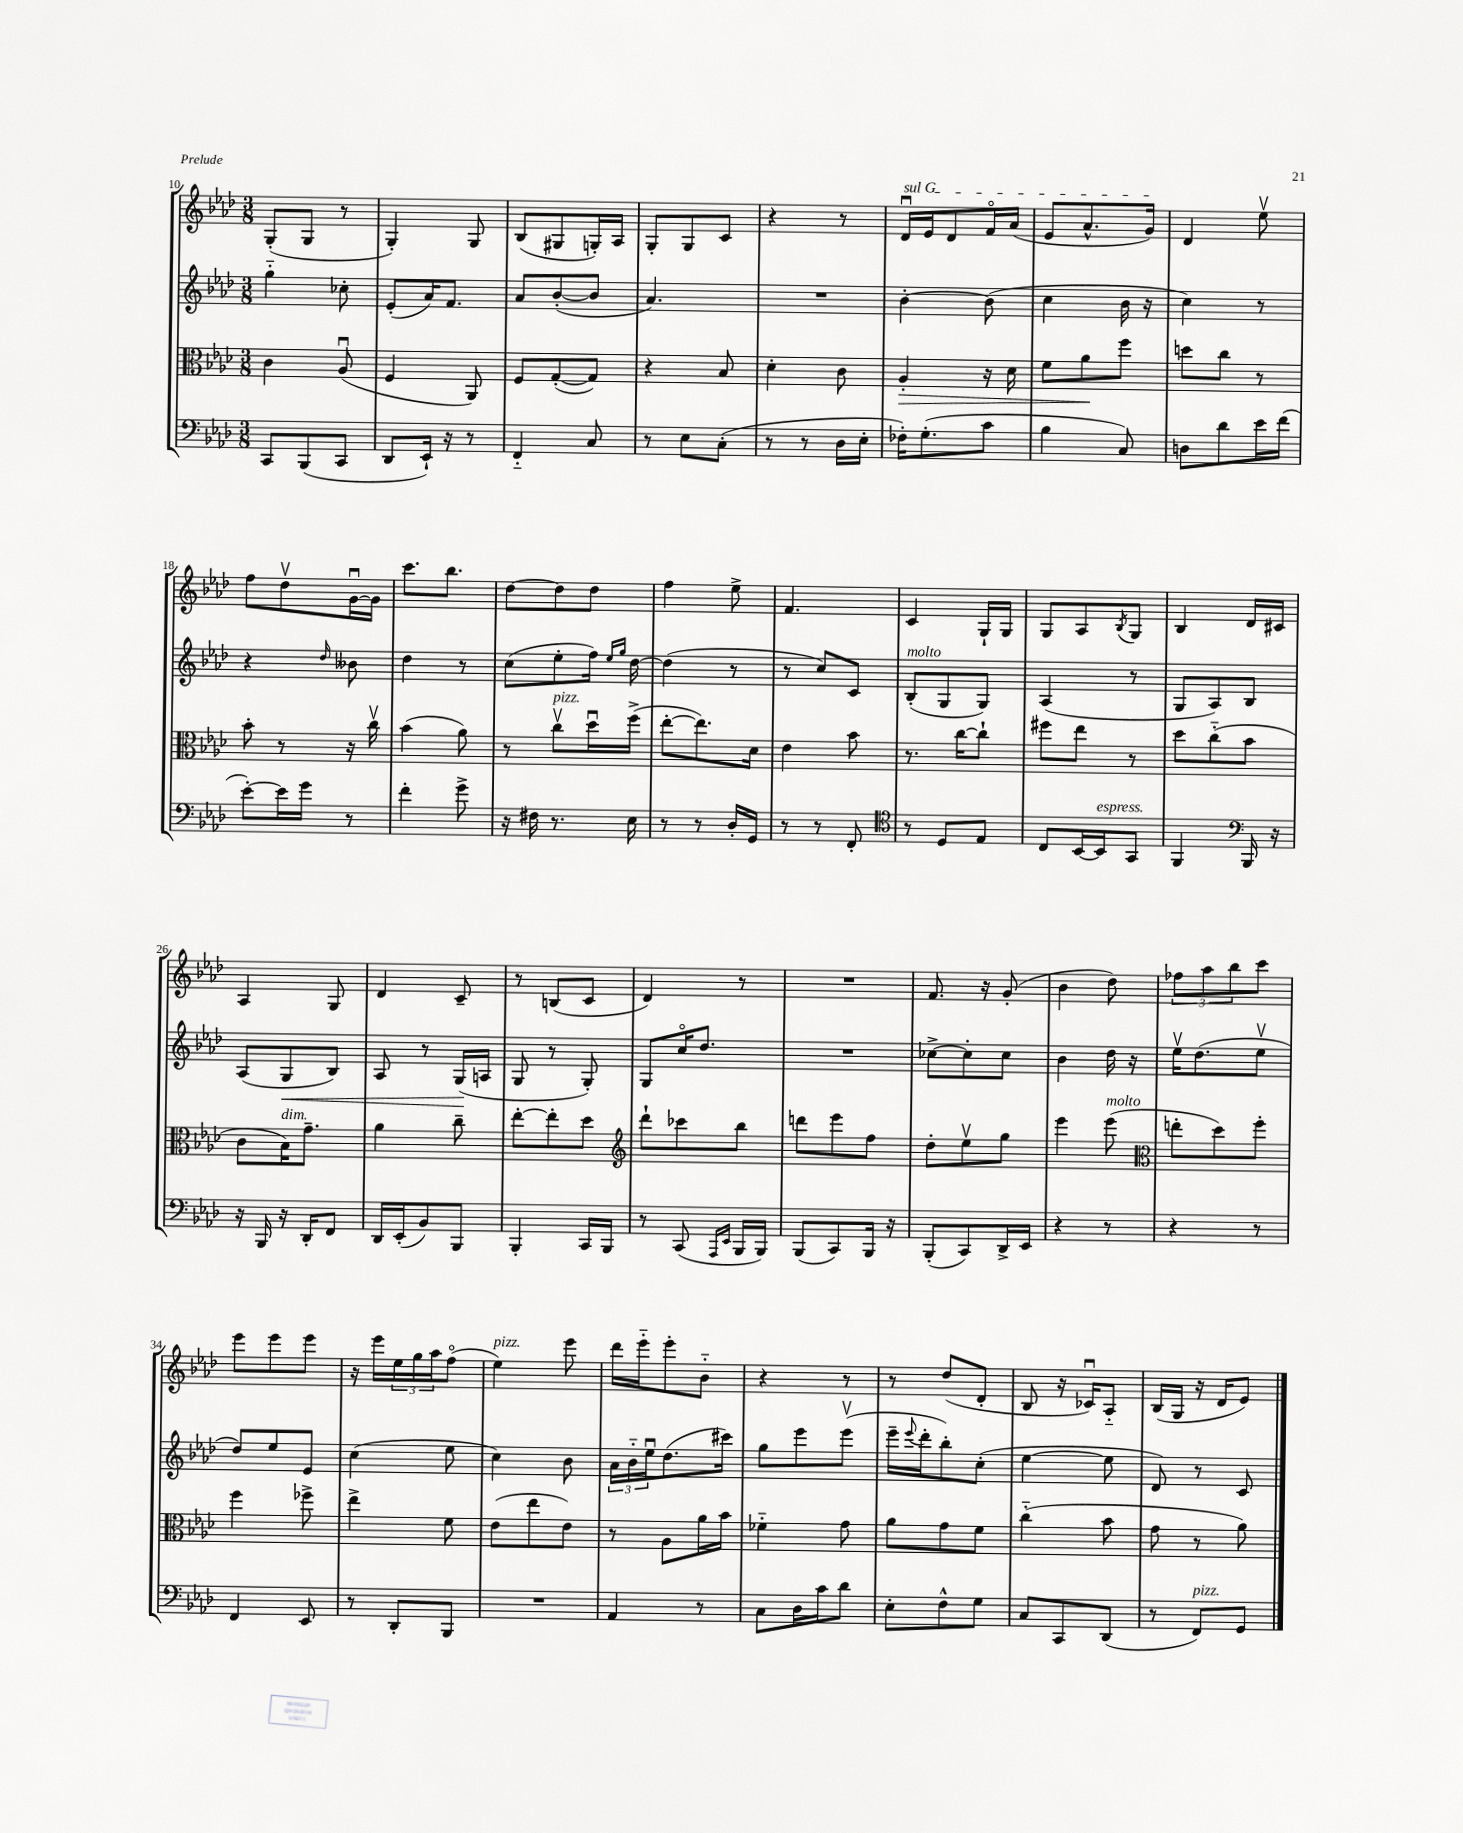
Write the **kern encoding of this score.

**kern	**kern	**kern	**kern
*staff4	*staff3	*staff2	*staff1
*clefF4	*clefC3	*clefG2	*clefG2
*k[b-e-a-d-]	*k[b-e-a-d-]	*k[b-e-a-d-]	*k[b-e-a-d-]
*M3/8	*M3/8	*M3/8	*M3/8
8CC	4c	4gg'~	(8G'
(8BBB-	.	.	8G
8CC	(8A-u	8cc-'	8r
=	=	=	=
8DD-	4F	(8e-'	4G')
16EE-`)	.	16a-)	.
16r	.	8.f	.
8r	8AA-)	.	8G
=	=	=	=
4FF'~	8F	8a-	(8B-
.	([8G'	([8b-'	8G#
8C	8G])	8b-]	16G')
.	.	.	16A-
=	=	=	=
8r	4r	4.a-)	8G'
8E-	.	.	8G
(8C'	8B-	.	8c
=	=	=	=
8r	4d-'	4.r	4r
8r	.	.	.
16D-	8c	.	8r
16E-'	.	.	.
=	=	=	=
16F-')	4A-'	[4b-'	16d-u
(8.G'	.	.	16e-
.	.	.	8d-
8c	16r	(8b-]	16fo
.	16d-	.	(16a-
=	=	=	=
4B-	8f	4cc	8e-
.	8a-	.	8.a-^^
8C)	8ff	16b-	.
.	.	16r	16g)
=	=	=	=
8D	8dd	4cc)	4d-
8d-	8cc	.	.
16e-	8r	8r	8ee-v
(16f	.	.	.
=	=	=	=
[8e-')	8b-'	4r	8ff
16e-]	8r	.	8dd-v
16g	.	.	.
.	.	16qqdd-	.
8r	16r	8b--	[16gu
.	16ccv	.	16g]
=	=	=	=
4f'	(4b-	4dd-	8.ccc
.	.	.	8.bb-
8g^	8a-)	8r	.
=	=	=	=
16r	8r	(8cc	[8dd-
16F#	.	.	.
8.r	8ccv	8ee-'	8dd-]
.	16dd-u	16ff)	8dd-
.	.	16qqee-	.
.	.	16qqgg	.
16E-	(16ff^	[16dd-	.
=	=	=	=
8r	[8ee-'	(4dd-]	4ff
8r	8.ee-])	.	.
16D-'	.	8r	8ee-^
16GG	16d-	.	.
=	=	=	=
8r	4e-	8r	4.f
8r	.	8cc)	.
8FF'	8b-	8c	.
=	=	=	=
*clefC4	*	*	*
8r	8.r	(8B-'	4c
8D-	.	8G	.
.	[16cc	.	.
8E-	8cc`]	8G)	16G`
.	.	.	16G
=	=	=	=
8C	8ff#	(4A-	8G
[16BB-	8ee-	.	8A-
16BB-]	.	.	.
.	.	.	8qB-
8GG	8r	8r	8G
=	=	=	=
4FF	8dd-	8G	4B-
.	(8cc'~	8A-)	.
*clefF4	*	*	*
16BBB-	8b-	8B-	16d-
16r	.	.	16c#
=	=	=	=
16r	8c	(8A-	4A-
16BBB-	.	.	.
16r	16B-)	8G	.
16DD-'	8.g~	.	.
8FF	.	8B-)	8G
=	=	=	=
16DD-	4a-	8A-	4d-
(16EE-'	.	.	.
8BB-)	.	8r	.
8BBB-	8cc~	(16G	8c~
.	.	16A	.
=	=	=	=
4BBB-'	[8ee-'	8G	8r
.	8ee-']	8r	(8B
16CC	8dd-	8G')	8c
16BBB-	.	.	.
=	=	=	=
*	*clefG2	*	*
8r	8ddd-`	8G	4d-)
(8CC	8ccc-	16cco	.
.	.	8.dd-	.
16qqAAA-	.	.	.
16qqEE-	.	.	.
16BBB-	8bb-	.	8r
16BBB-)	.	.	.
=	=	=	=
(8BBB-	8ddd	4.r	4.r
8CC)	8eee-	.	.
16BBB-	8ff	.	.
16r	.	.	.
=	=	=	=
(8BBB-'	8dd-'	[8cc-^	8.f
8CC)	8ee-v	8cc-']	.
.	.	.	16r
16DD-^	8gg	8cc-	(8g'
16EE-	.	.	.
=	=	=	=
4r	4eee-	4b-	4b-
8r	(8eee-	16dd-	8dd-)
.	.	16r	.
=	=	=	=
*	*clefC3	*	*
4r	8ee'	16ee-v	12ff-
.	.	(8.dd-	.
.	.	.	12aa-
.	8dd-)	.	.
.	.	.	12bb-
8r	8ff'	8ee-v	8ccc
=	=	=	=
4FF	4ff	8dd-)	8eee-
.	.	8ee-	8eee-
8EE-	8ff-^	8e-	8eee-
=	=	=	=
8r	4ee-^	(4cc	16r
.	.	.	16eee-
8DD-'	.	.	24ee-
.	.	.	24gg
.	.	.	24aa-
8BBB-	8f	8ee-	(8ffo
=	=	=	=
4.r	(8e-	4cc)	4ee-)
.	8ee-	.	.
.	8e-)	8b-	8eee-
=	=	=	=
4AA-	8r	24a-	16ddd-
.	.	24b-'~	.
.	.	.	16eee-'~
.	.	24ee-u	.
.	8A-	(8.dd-	8eee-'
8r	16a-	.	8b-'~
.	16b-	16ccc#)	.
=	=	=	=
8C	4f-'~	8gg	4r
16D-	.	8eee-	.
16c	.	.	.
8d-	8g	(8eee-v	8r
=	=	=	=
8E-'	8a-	16eee-~	8r
.	.	8qqeee-	.
.	.	16ddd-'	.
8F^^	8g	8bb-')	(8dd-
8G	8f	(8cc'	8d-'
=	=	=	=
8C	(4cc'~	[4ee-	8B-
8CC	.	.	16r
.	.	.	16c-u)
(8DD-	8b-	8ee-]	8A-'~
=	=	=	=
8r	8g	8d-)	(16B-
.	.	.	16G
8FF)	8r	8r	16r
.	.	.	16d-
8GG	8a-)	8c	8e-)
==	==	==	==
*-	*-	*-	*-
